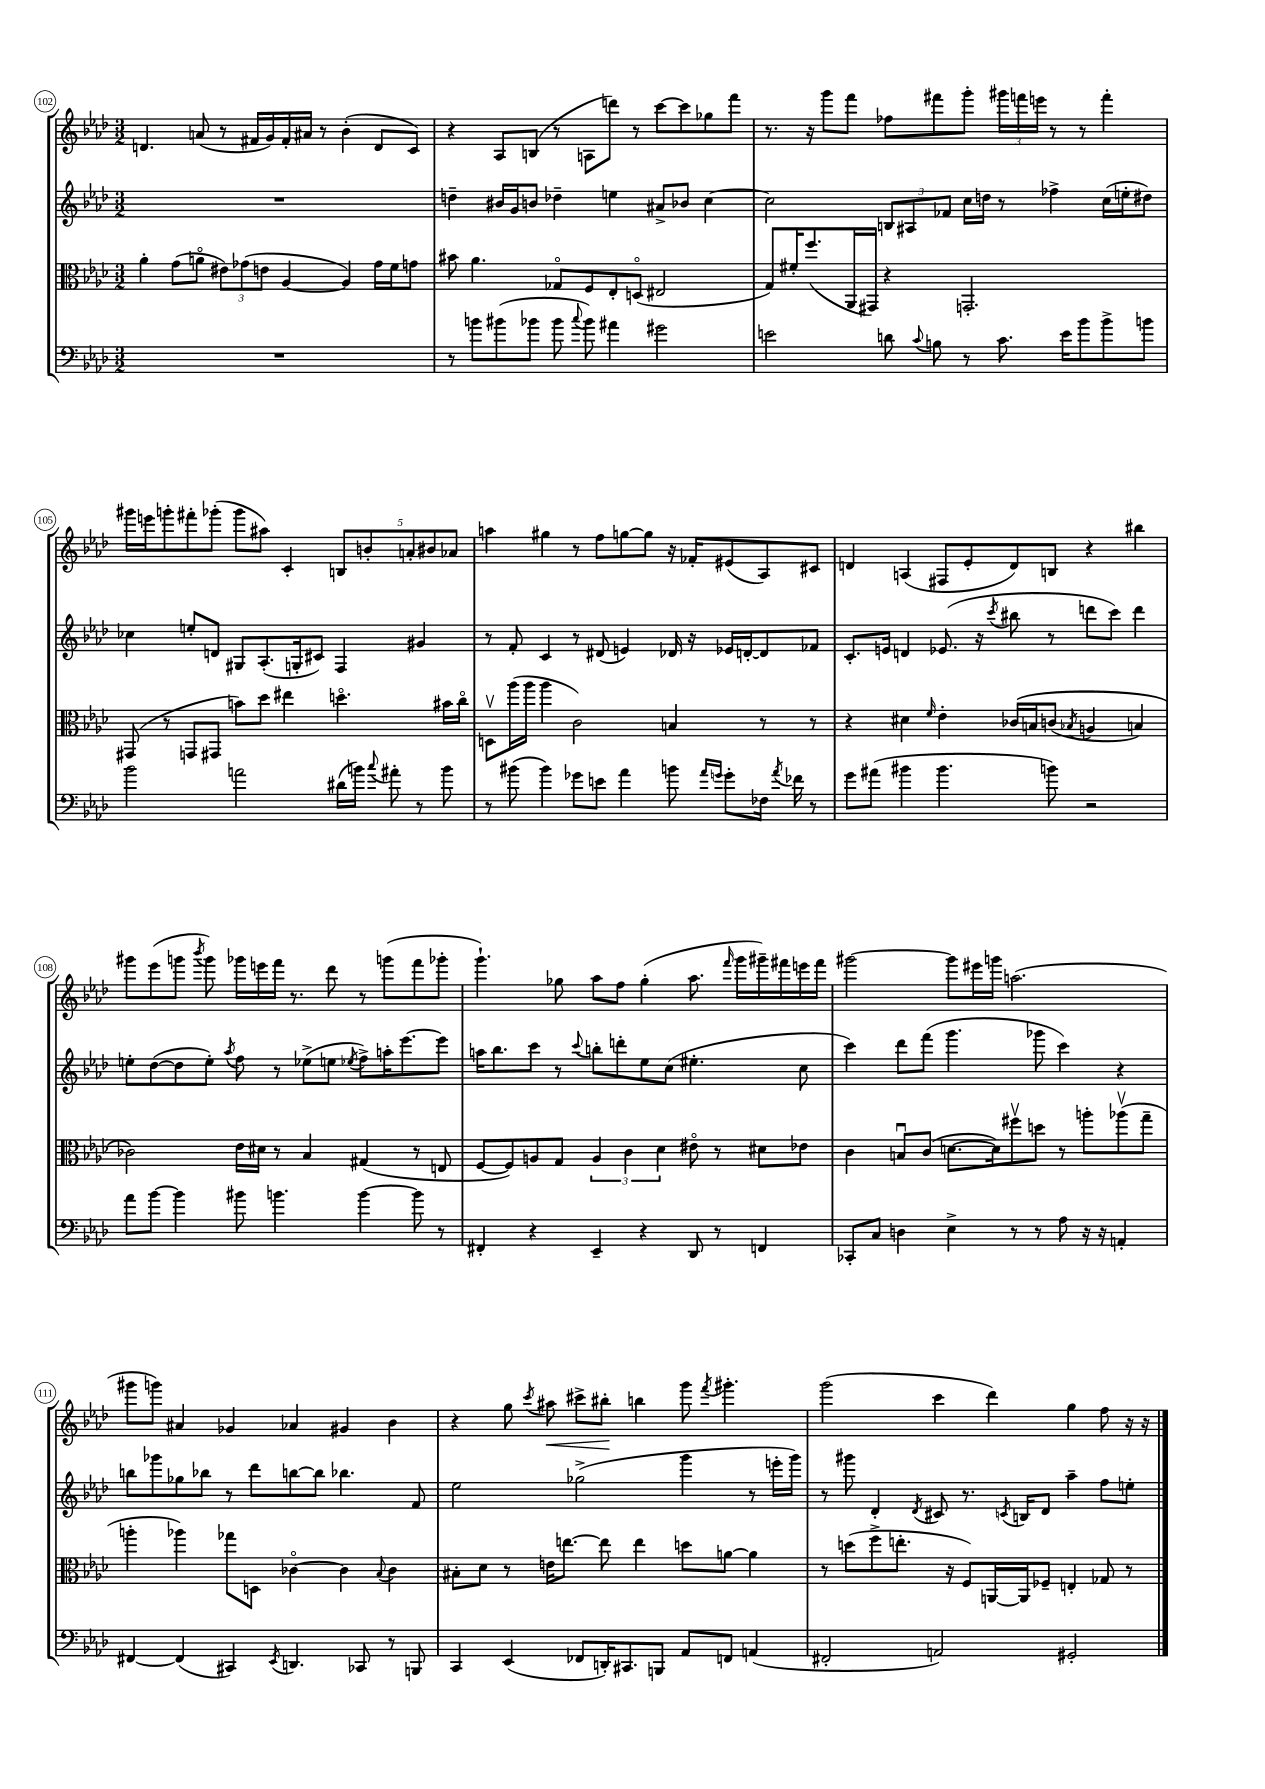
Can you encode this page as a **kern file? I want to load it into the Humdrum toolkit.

**kern	**kern	**kern	**kern
*staff4	*staff3	*staff2	*staff1
*clefF4	*clefC3	*clefG2	*clefG2
*k[b-e-a-d-]	*k[b-e-a-d-]	*k[b-e-a-d-]	*k[b-e-a-d-]
*M3/2	*M3/2	*M3/2	*M3/2
1.r	4a-'	1.r	4.d
.	(8g	.	.
.	8ao	.	(8a
.	12e#)	.	8r
.	(12g-	.	.
.	.	.	16f#
.	12e	.	.
.	.	.	16g)
.	[4A-	.	16f#'
.	.	.	16a#
.	.	.	8r
.	4A-])	.	(4b-'
.	16g-	.	8d
.	16f	.	.
.	8g	.	8c)
=	=	=	=
8r	8b#	4dd~	4r
8b	4.a-	.	.
(8b#	.	16b#	8A-
.	.	16g	.
8b-	.	8b	(8B
8b-	8G-o	4dd-~	8r
8qqcc	.	.	.
8b-)	8F	.	8A
4a#	8E-'	4ee	8ddd)
.	(8Do	.	8r
2g#	2E#	8a#^	[8ccc
.	.	8b-	8ccc]
.	.	[4cc	8gg-
.	.	.	8fff
=	=	=	=
2e	8G)	2cc]	8.r
.	16f#'	.	.
.	(8.ff	.	16r
.	.	.	8ggg
.	16AA-	.	8fff
.	16GG#)	.	.
8d	4r	12B	8ff-
.	.	12A#	.
8qqc	.	.	.
8B	.	.	8fff#
.	.	12f-	.
8r	2.GG'	16cc	8ggg'
.	.	16dd	.
8.c	.	8r	24ggg#
.	.	.	24fff
.	.	.	24eee
.	.	4ff-^	8r
16e	.	.	.
8b-	.	.	8r
8b-^	.	(16cc	4fff'
.	.	16ee'	.
8b	.	8dd#)	.
=	=	=	=
2b-	(8GG#	4cc-	16ggg#
.	.	.	16eee
.	8r	.	8ggg'
.	8GG	8ee'	8fff#'
.	8GG#	8d	(8ggg-'
2a	8b)	8G#	8ggg-
.	8dd-	(8.A-'	8aa#)
.	4ee#	.	4c'
.	.	16G'	.
.	.	8c#)	.
(16d#	4.ddo	4F	10B
16b)	.	.	.
.	.	.	10b'
8qqcc	.	.	.
8a#'	.	.	.
.	.	.	10a'
8r	.	4g#	.
.	.	.	10b#
8b	16b#	.	.
.	.	.	10a-
.	16cco	.	.
=	=	=	=
8r	8Dv	8r	4aa
(8b#	(16aa-	8f'	.
.	16aa-	.	.
4b#)	4aa-	4c	4gg#
8g-	2c)	8r	8r
8e	.	(8d#	8ff
4a-	.	4e)	[8gg
.	.	.	8gg]
8b	4B	16d-	16r
.	.	16r	16f-'
16qqa-	.	.	.
16qqg	.	.	.
8g'	.	16e-	(8e#
.	.	[16d'	.
16F-	8r	8d]	8A-)
8qa-	.	.	.
16f-	.	.	.
8r	8r	8f-	8c#
=	=	=	=
8g	4r	8.c'	4d
(8a#	.	.	.
.	.	16e	.
4b#	4d#	4d	(4A
.	16qqf	.	.
4.b#	4e-'	(8.e-	8F#
.	.	.	8e-'
.	.	16r	.
.	.	8qccc	.
.	&(16c-	8bb#	8d)
.	16B	.	.
8b)	(8c	8r	8B
.	8qB-	.	.
2r	4A	8ddd	4r
.	.	8ccc)	.
.	4B)	4ddd	4bb#
=	=	=	=
8a-	2c-&)	8ee'	8ggg#
[8b-	.	([8dd-	(8eee-
4b-]	.	8dd-]	8ggg
.	.	.	8qbbb-
.	.	8ee')	8ggg)
.	.	8qaa-	.
8b#	16e-	8ff	16ggg-
.	16d#	.	16eee
4.b	8r	8r	16fff
.	.	.	8.r
.	4B-	(8ee-^	.
.	.	8ee	8ddd-
.	.	8qee-	.
[4b	(4G#	8ff^)	8r
.	.	16aa'	(8ggg
.	.	[8.eee-	.
8b]	8r	.	8fff
8r	8E	8eee-]	8ggg-'
=	=	=	=
4FF#'	[8F	16aa	4.ggg`)
.	.	8.bb-	.
.	8F])	.	.
4r	8A	8ccc	.
.	8G	8r	8gg-
.	.	8qqccc	.
4EE-~	6A	8bb'	8aa-
.	.	8ddd'	8ff
.	6c	.	.
4r	.	8ee-	(4gg-'
.	6d-	.	.
.	.	(8cc	.
8DD-	8e#o	4.ee#'	8.aa-
8r	8r	.	.
.	.	.	16qqfff
.	.	.	16ggg
4FF	8d#	.	16ggg#~)
.	.	.	16fff#
.	8e-	8cc	16eee
.	.	.	16fff#
=	=	=	=
8CC-'	4c	4ccc)	[2ggg#
8C	.	.	.
4D	8Bu	8ddd-	.
.	(8c	(8fff	.
4E-^	[8.d	4.ggg	8ggg#]
.	.	.	16eee#
.	16d])	.	16ggg
8r	8ff#v	.	(2.aa
8r	8dd	8ggg-	.
8A-	8r	4ccc)	.
16r	8aa'	.	.
16r	.	.	.
4AA'	(8aa-v	4r	.
.	8gg~	.	.
=	=	=	=
[4FF#	4aa'	8bb	8ggg#
.	.	8ggg-	8ggg)
(4FF#]	4aa-)	8gg-	4a#
.	.	8bb-	.
4CC#)	8gg-	8r	4g-
.	8D	8ddd-	.
8qEE-	.	.	.
4.DD	[4c-o	[8bb	4a-
.	.	8bb]	.
.	4c-]	4.bb-	4g#
8CC-	.	.	.
.	8qqB-	.	.
8r	4c-	.	4b-
8BBB	.	8f	.
=	=	=	=
4CC	8B#'	2ee-	4r
.	8d-	.	.
(4EE-	8r	.	8gg
.	.	.	8qccc
.	16e	.	8aa#
.	[8.ee	.	.
8FF-	.	(2gg-^	8ccc#^
16DD')	8ee]	.	8bb#'
8.CC#	.	.	.
.	4ee	.	4bb
8BBB	.	.	.
8AA-	8dd	4ggg	8ggg
.	.	.	8qfff
8FF	[8a	.	4.ggg#'
(4AA	4a]	8r	.
.	.	16eee'	.
.	.	16ggg)	.
=	=	=	=
2FF#'	8r	8r	(2ggg
.	(8dd	8ggg#	.
.	8ff^	4d-'	.
.	8.ee'	.	.
.	.	8qd-	.
2AA)	.	8c#	4ccc
.	16r	.	.
.	8F)	8.r	.
.	[16AA	.	4ddd-)
.	.	8qc	.
.	16AA]	16B	.
.	8F-~	8d-	.
2GG#'	4E'	4aa-~	4gg
.	8G-	8ff	8ff
.	8r	8ee'	16r
.	.	.	16r
==	==	==	==
*-	*-	*-	*-
